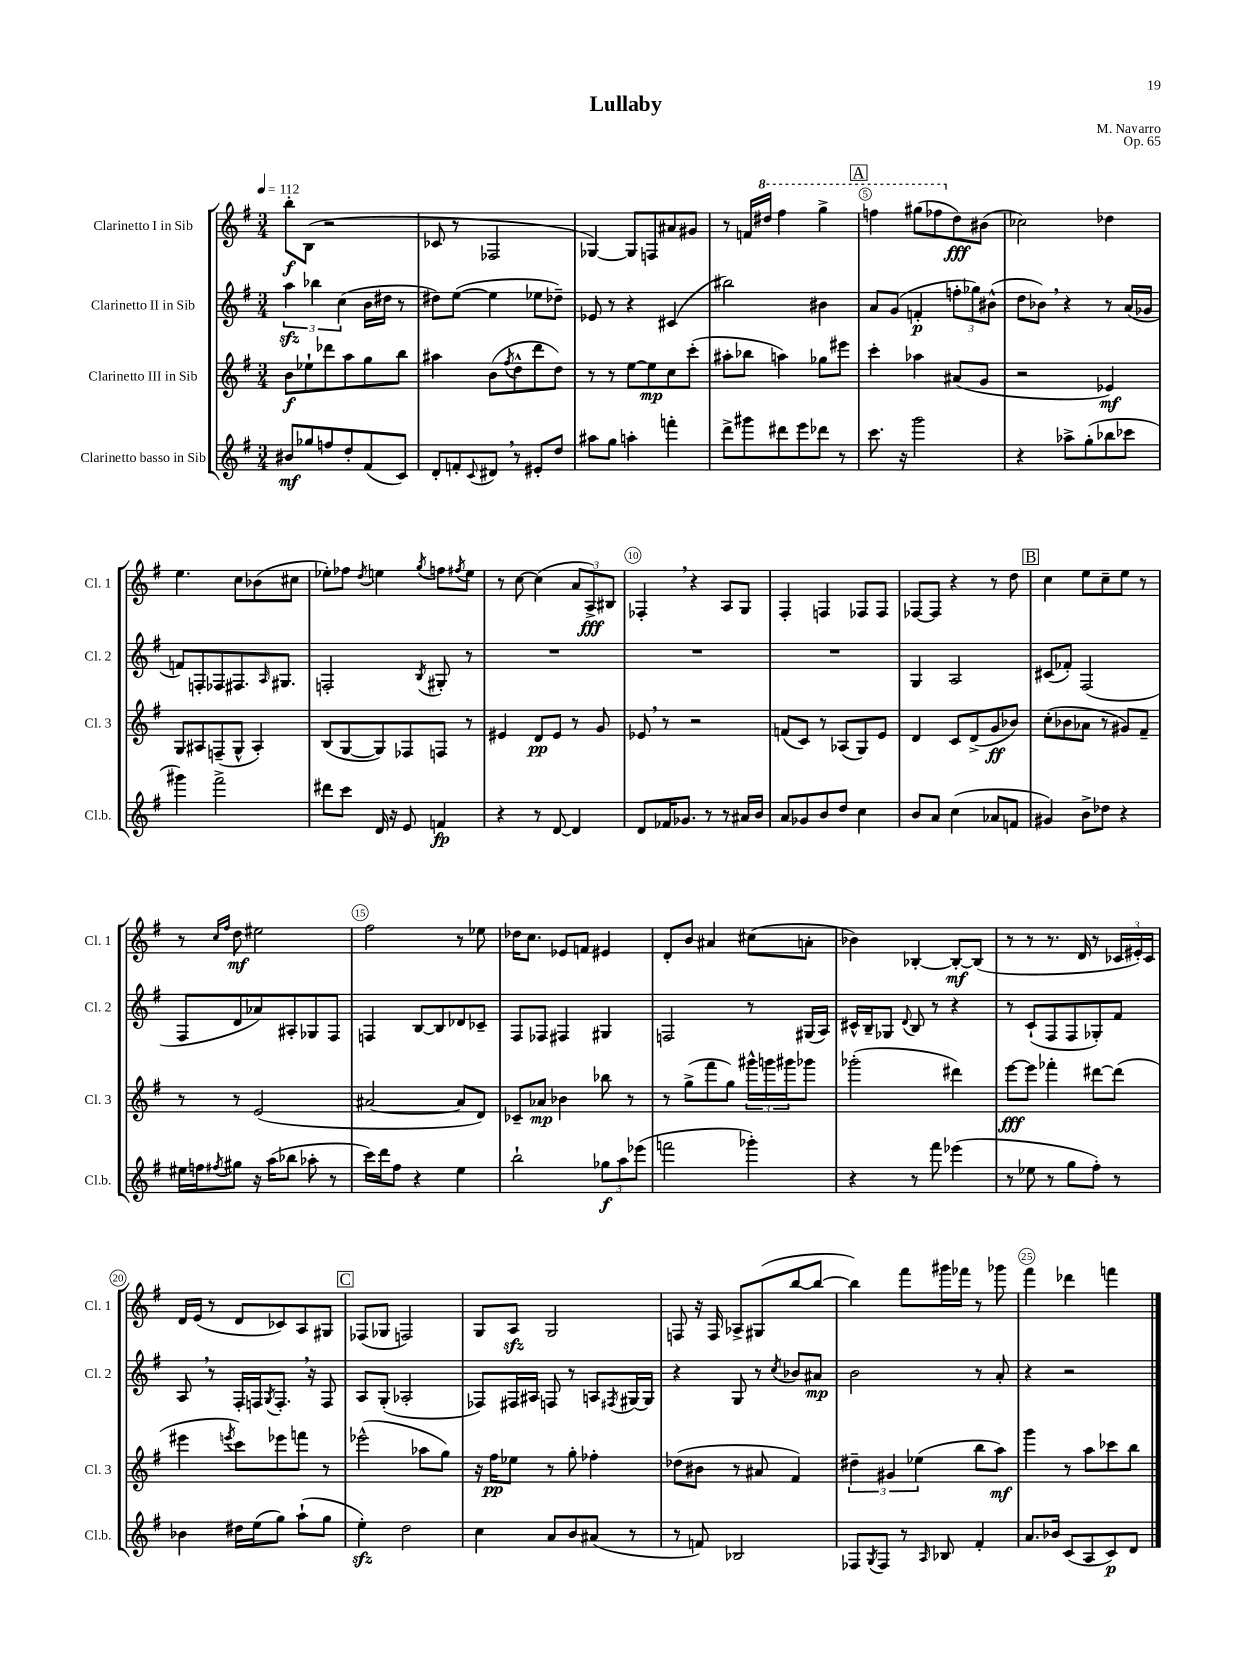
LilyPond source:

\header { title = "Lullaby" composer = "M. Navarro" opus = "Op. 65" }
<<
\new StaffGroup <<
\new Staff = "s0" \with { instrumentName = "Clarinetto I in Sib" shortInstrumentName = "Cl. 1" } {
    \clef treble \key g \major \numericTimeSignature \time 3/4 \tempo 4 = 112
    b''8-.\f b8( r2 |
    ces'8 r8 fes2 |
    ges4~) ges8 f8 ais'8 gis'8 |
    r8 f'16 \ottava #1 dis'''16 fis'''4 g'''4-> |
    \mark \markup { \box "A" } f'''4 gis'''8( fes'''8 \ottava #0 d''8\fff) bis'8( |
    ces''2) des''4 |
    e''4. c''8 bes'8( cis''8 |
    ees''8-.) fes''8 \acciaccatura { d''8 } e''4 \acciaccatura { g''8 } f''8 \acciaccatura { fis''8 } e''8 |
    r8 c''8~ c''4( \tuplet 3/2 { a'8 a8->\fff) bis8 } |
    fes4-. \breathe r4 a8 g8 |
    fis4-. f4 fes8 fes8 |
    fes8~ fes8 r4 r8 d''8 |
    \mark \markup { \box "B" } c''4 e''8 c''8-- e''8 r8 |
    r8 \grace { c''16 fis''16 } d''8\mf eis''2 |
    fis''2 r8 ees''8 |
    des''16 c''8. ees'8 f'8 eis'4 |
    d'8-. b'8 ais'4 cis''8( a'8-. |
    bes'4) bes4~-. bes8~-.\mf bes8( |
    r8 r8 r8. d'16 r8 \tuplet 3/2 { ces'16 eis'16-.) ces'16 } |
    d'16 e'16( r8 d'8 ces'8) a8 gis8 |
    \mark \markup { \box "C" } fes8( ges8 f2) |
    g8 a8\sfz g2 |
    f8 r16 f16 aes8-> gis8( b''8~ b''8~ |
    b''4) fis'''8 gis'''16 fes'''16 r8 ges'''8 |
    fis'''4 des'''4 f'''4 \bar "|." |
}
\new Staff = "s1" \with { instrumentName = "Clarinetto II in Sib" shortInstrumentName = "Cl. 2" } {
    \clef treble \key g \major \numericTimeSignature \time 3/4
    \tuplet 3/2 { a''4\sfz bes''4 c''4( } b'16 dis''16 r8 |
    dis''8) e''8~( e''4 ees''8 des''8--) |
    ees'8 r8 r4 cis'4( |
    bis''2) bis'4 |
    \mark \markup { \box "A" } a'8 g'8( f'4-.\p \tuplet 3/2 { f''8-. ges''8) bis'8-^( } |
    d''8 bes'8) \breathe r4 r8 a'16( ges'16 |
    f'8) f8-. fes8 fis8. \grace { a16 } gis8. |
    f2-. \acciaccatura { b8 } gis8-. r8 |
    R2. |
    R2. |
    R2. |
    g4 a2 |
    \mark \markup { \box "B" } cis'8( fes'8-.) fis2( |
    fis8 d'8 aes'8) ais8-. ges8 fis8 |
    f4 b8~ b8 des'8 ces'8-- |
    fis8 fes8 fis4 gis4 |
    f2 r8 gis16( a16) |
    cis'16-^ b16-- ges8 \appoggiatura { d'8 } b8 r8 r4 |
    r8 c'8-!( fis8 fis8 ges8-.) fis'8 |
    a8 \breathe r8 fis16-. f16 \acciaccatura { g8 } f8.-. \breathe r16 f8 |
    \mark \markup { \box "C" } a8 g8-.( aes2-. |
    fes8) fis16 ais16 f8 r8 a8 \acciaccatura { fis8 } gis16~ gis16 |
    r4 g8 r8 \acciaccatura { c''8 } bes'8 ais'8\mp |
    b'2 r8 a'8-. |
    r4 r2 \bar "|." |
}
\new Staff = "s2" \with { instrumentName = "Clarinetto III in Sib" shortInstrumentName = "Cl. 3" } {
    \clef treble \key g \major \numericTimeSignature \time 3/4
    b'8\f ees''8-! des'''8 a''8 g''8 b''8 |
    ais''4 b'8( \acciaccatura { fis''8 } d''8-^ d'''8 d''8) |
    r8 r8 e''8~ e''8\mp c''8 c'''8-.( |
    ais''8-. bes''8 a''4) ges''8 eis'''8 |
    \mark \markup { \box "A" } c'''4-. aes''4 ais'8( g'8 |
    r2 ees'4\mf) |
    g8 ais8 f8--( g8-^ ais4-.) |
    b8( g8~ g8) fes8 f8 r8 |
    eis'4 d'8\pp eis'8 r8 g'8 |
    ees'8 \breathe r8 r2 |
    f'8( c'8) r8 aes8( g8) e'8 |
    d'4 c'8 d'8->( g'8\ff bes'8) |
    \mark \markup { \box "B" } c''8-.( bes'8 aes'8 r8 gis'8) fis'8-- |
    r8 r8 e'2( |
    ais'2~ ais'8 d'8) |
    ces'8-- aes'8\mp bes'4 bes''8 r8 |
    r8 g''8->( fis'''8 g''8) \tuplet 3/2 { gis'''16-^ g'''16 gis'''16 } ges'''8 |
    ges'''2-.( dis'''4) |
    e'''8~\fff e'''8 fes'''4-. dis'''8~ dis'''8( |
    eis'''4 \acciaccatura { e'''8 } c'''8) ees'''8 f'''8 r8 |
    \mark \markup { \box "C" } ees'''2-^( aes''8 g''8) |
    r16 fis''16\pp ees''8 r8 g''8-. fes''4-. |
    des''8( bis'8 r8 ais'8 fis'4) |
    \tuplet 3/2 { dis''4-- gis'4 ees''4( } b''8 a''8\mf) |
    g'''4 r8 a''8 ces'''8 b''8 \bar "|." |
}
\new Staff = "s3" \with { instrumentName = "Clarinetto basso in Sib" shortInstrumentName = "Cl.b." } {
    \clef treble \key g \major \numericTimeSignature \time 3/4
    bis'8\mf ges''8 f''8 d''8-. fis'8( c'8) |
    d'8-. f'8-. \appoggiatura { c'8 } dis'8 \breathe r8 eis'8-. d''8 |
    ais''8 g''8 a''4-. f'''4-. |
    d'''8-> gis'''8 dis'''8 e'''8 des'''8 r8 |
    \mark \markup { \box "A" } c'''8. r16 g'''2 |
    r4 aes''8-> g''8-.( bes''8 ces'''8 |
    gis'''4) fis'''2-> |
    dis'''8 c'''8 d'16 r16 e'8 f'4\fp |
    r4 r8 d'8~ d'4 |
    d'8 fes'16 ges'8. r8 r8 ais'16 b'16 |
    a'8 ges'8 b'8 d''8 c''4 |
    b'8 a'8 c''4( aes'8 f'8 |
    \mark \markup { \box "B" } gis'4) b'8-> des''8 r4 |
    eis''16 f''16 \acciaccatura { fis''8 } gis''8 r16 a''16( bes''8 aes''8-. r8 |
    c'''16) d'''16 fis''8 r4 e''4 |
    b''2-! \tuplet 3/2 { ges''8\f a''8 ees'''8( } |
    f'''2 ges'''4-.) |
    r4 r8 fis'''8 ees'''4( |
    r8 ees''8 r8 g''8 fis''8-.) r8 |
    bes'4 dis''16 e''16( g''8) a''8-!( g''8 |
    \mark \markup { \box "C" } e''4-.\sfz) d''2 |
    c''4 a'8 b'8 ais'8( r8 |
    r8 f'8) bes2 |
    fes8 \acciaccatura { g8 } fes8 r8 \grace { a16 } bes8 fis'4-. |
    a'8. bes'16 c'8( a8 c'8\p) d'8 \bar "|." |
}
>>
>>
\layout { \context { \Score \override BarNumber.break-visibility = ##(#f #t #t) barNumberVisibility = #(every-nth-bar-number-visible 5) \override BarNumber.stencil = #(make-stencil-circler 0.1 0.3 ly:text-interface::print) } }
